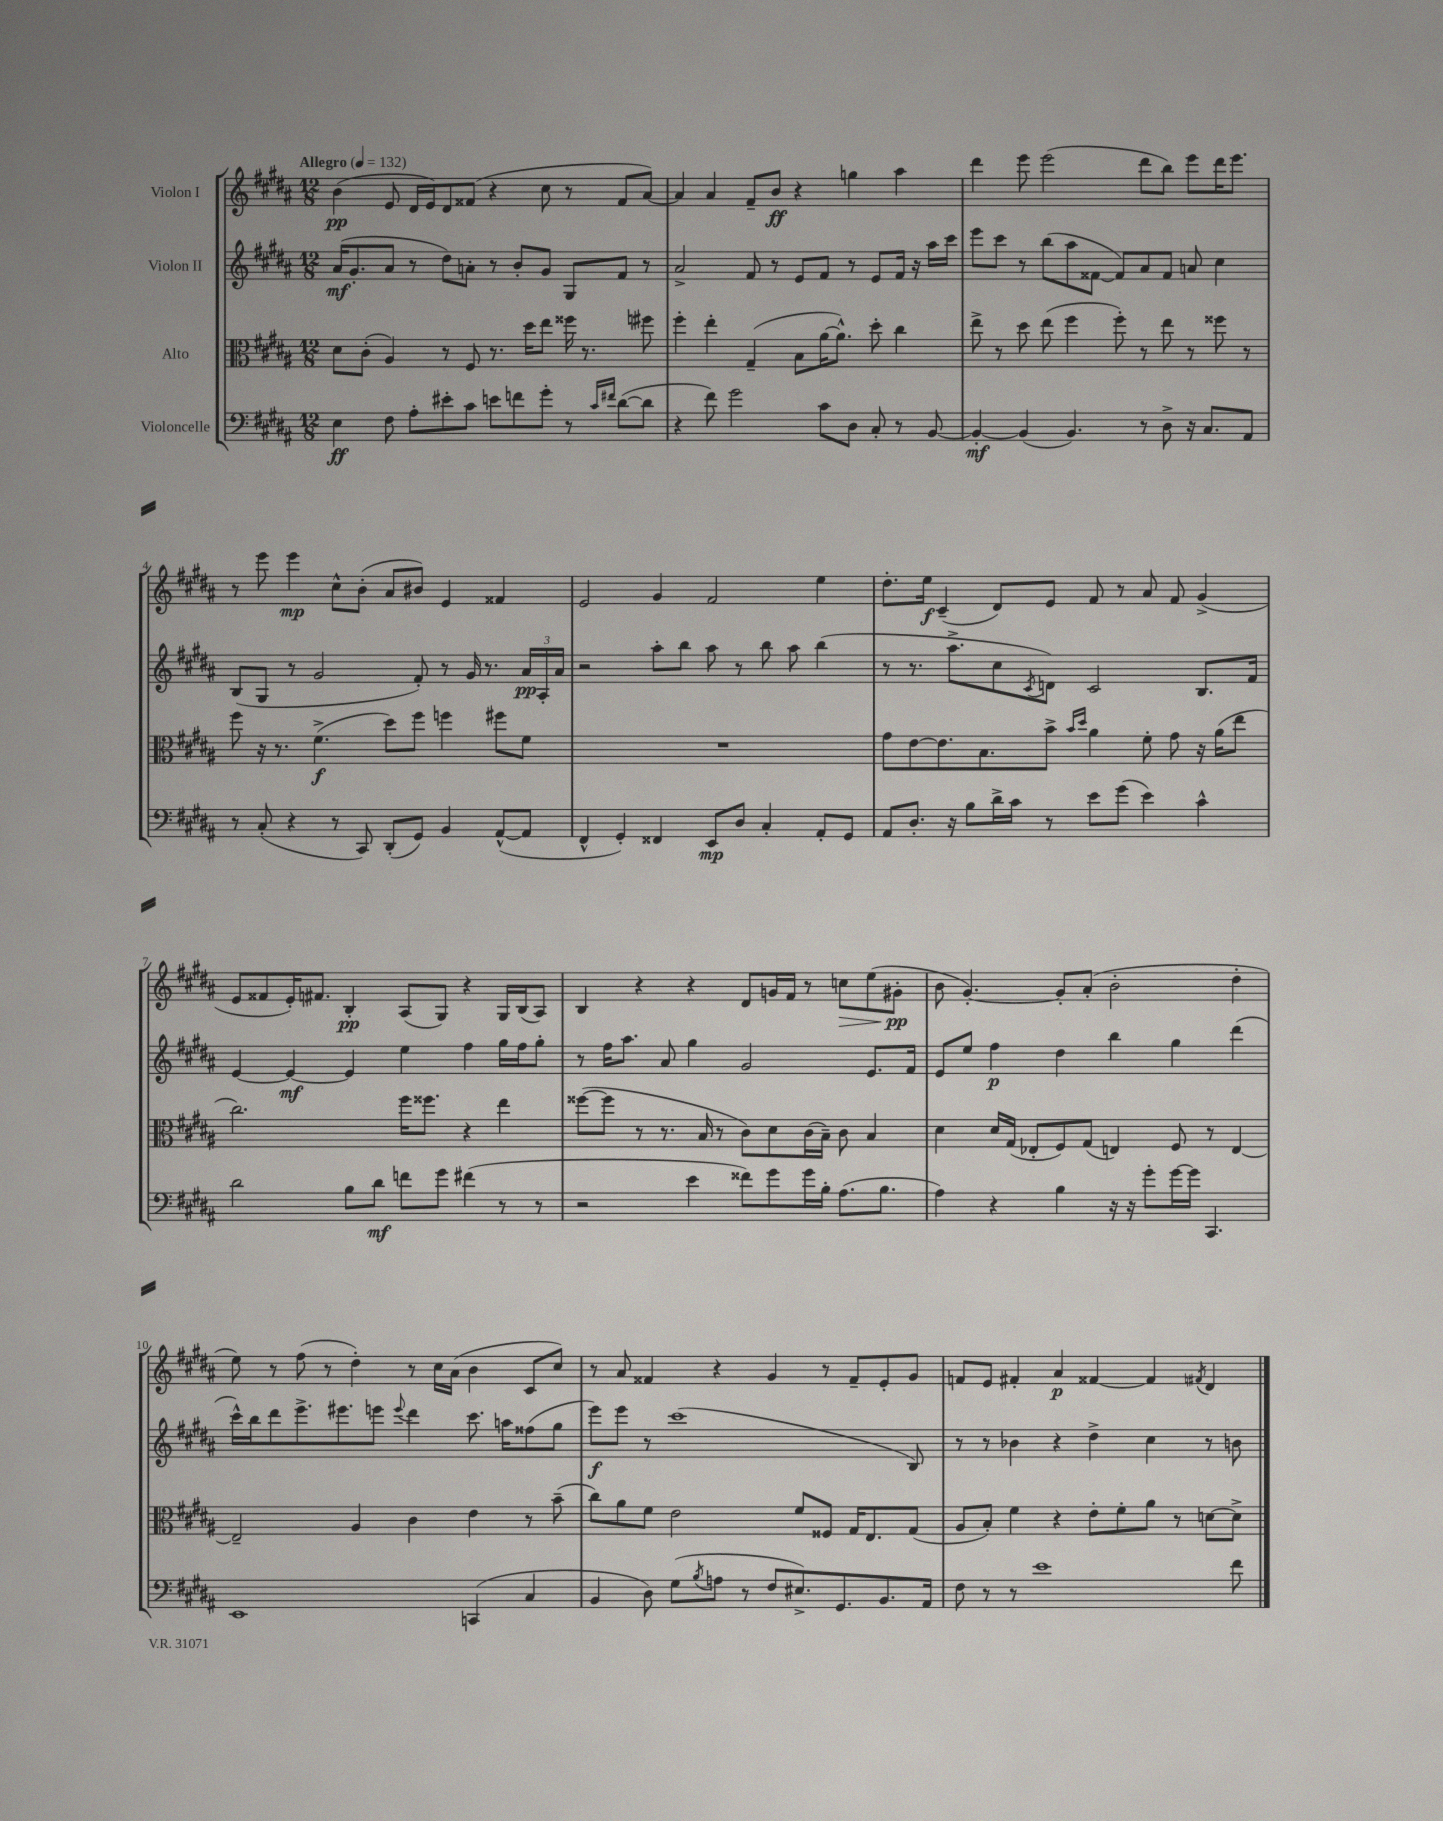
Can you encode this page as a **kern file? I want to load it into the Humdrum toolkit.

**kern	**kern	**kern	**kern
*staff4	*staff3	*staff2	*staff1
*clefF4	*clefC3	*clefG2	*clefG2
*k[f#c#g#d#a#]	*k[f#c#g#d#a#]	*k[f#c#g#d#a#]	*k[f#c#g#d#a#]
*M12/8	*M12/8	*M12/8	*M12/8
*MM132	*MM132	*MM132	*MM132
4E	8d#	(16a#	(4b
.	.	8.g#'	.
.	(8c#'	.	.
8F#	4A#)	8a#	8e
8A#'	.	8r	16d#
.	.	.	16e)
8e#'	8r	8dd#)	8d#
8c#	8F#	8a'	(8f##
8e	8.r	8r	4r
8f	.	8b'	.
.	16dd#	.	.
8g#'	8ee	8g#	8cc#
8r	16ff##	8G#	8r
.	8.r	.	.
16qqc#	.	.	.
16qqf#	.	.	.
([8d#	.	8f#	8f##
8d#]	8ff#	8r	[8a#)
=	=	=	=
4r	4ff#'	2a#^	4a#]
8f#)	4ee'	.	4a#
2g#	.	.	.
.	(4G#~	8f#	8f#~
.	.	8r	8b
.	8B	8e	4r
8c#	[16a#	8f#	.
.	8.a#^^])	.	.
8D#	.	8r	4gg
8C#'	8dd#'	8e	.
8r	4cc#	16f#	4aa#
.	.	16r	.
[8BB	.	16aa#	.
.	.	16ccc#	.
=	=	=	=
4BB'_	8ee^	8eee	4ddd#
.	8r	8ccc#	.
(4BB]	8dd#	8r	8eee
.	(8ee	(8bb	(2eee
4.BB)	4ff#	8aa#	.
.	.	[8f##	.
.	8ff#')	8f##])	.
8r	8r	8a#	8ddd#
8D#^	8ee	8f##	8bb)
16r	8r	8a	8eee
8.C#	.	.	.
.	8ff##	4cc#	16ddd#
.	.	.	8.eee
8AA#	8r	.	.
=	=	=	=
8r	8ff#	(8B	8r
(8C#'	16r	8G#	8eee
.	8.r	.	.
4r	.	8r	4eee
.	(4.f#^	2g#	.
8r	.	.	8cc#^^
8CC#)	.	.	(8b'
(8DD#'	8dd#)	.	8a#
8GG#)	8ff#	8f#')	8b#)
4BB	4ff	8r	4e
.	.	16g#	.
.	.	8.r	.
([8AA#^^	8ff#	.	4f##
8AA#]	8f#	24a#	.
.	.	24A#'	.
.	.	24a#	.
=	=	=	=
4FF#^^	1.r	2r	2e
4GG#')	.	.	.
4FF##	.	8aa#'	4g#
.	.	8bb	.
8EE	.	8aa#	2f#
8D#	.	8r	.
4C#'	.	8bb	.
.	.	8aa#	.
8AA#'	.	(4bb	4ee
8GG#	.	.	.
=	=	=	=
8AA#	8g#	8r	8.dd#'
8.D#'	[8e	8.r	.
.	.	.	16ee
.	8.e]	.	(4c#~
16r	.	8.aa#^	.
8B	.	.	.
.	8.B	.	.
16d#^	.	8cc#	8d#)
16c#	.	.	.
.	.	8qc#	.
8r	8b^	8d)	8e
.	16qqb	.	.
.	16qqdd#	.	.
8e	4a#	2c#	8f#
(8g#	.	.	8r
4e)	8f#'	.	8a#
.	8g#	.	8f#
4c#^^	16r	8.B	(4g#^
.	(16a#	.	.
.	8ee	.	.
.	.	16f#	.
=	=	=	=
2d#	2.cc#)	[4e	8e
.	.	.	8f##
.	.	4e_	16e')
.	.	.	8.f#
8B	.	4e]	4B'
8d#	.	.	.
8f	16ff#	4ee	(8A#
.	8.ff##	.	.
8g#	.	.	8G#)
(4f#	4r	4ff#	4r
8r	4ee	16gg#	16G#
.	.	16ff#	(16B
8r	.	8gg#'	8A#)
=	=	=	=
2r	([8ff##	8r	4B
.	8ff##]	16ff#	.
.	.	8.aa#	.
.	8r	.	4r
.	8.r	8a#	.
4e	.	4gg#	4r
.	16B	.	.
.	8r	.	.
8f##)	8c#)	2g#	8d#
8g#	8d#	.	16g
.	.	.	16f#
16g#	(16c#	.	8r
16B'	16B~)	.	.
(8.A#	8c#	.	8cc
.	4B	8.e	(8ee
8.B	.	.	.
.	.	.	8g#'
.	.	16f#	.
=	=	=	=
4A#)	4d#	8e	8b
.	.	8ee	[4.g#')
4r	16d#	4ff#	.
.	(16G#	.	.
.	8E-'	.	.
4B	8F#)	4dd#	8g#']
.	(8G#	.	(8a#'
16r	4E)	4bb	2b'
16r	.	.	.
8g#'	.	.	.
[16g#	8F#	4gg#	.
16g#]	.	.	.
4.CC#	8r	.	.
.	[4E	(4ddd#	4dd#'
=	=	=	=
1EE	2E~]	16ccc#^^)	8ee)
.	.	16bb	.
.	.	8ddd#	8r
.	.	8.eee^	(8ff#
.	.	.	8r
.	.	8.eee#	.
.	4A#	.	4dd#')
.	.	8eee	.
.	.	8qqeee	.
.	4c#	4ddd#	8r
.	.	.	16cc#
.	.	.	(16a#
(4CC	4e	8.ccc#	4b
.	.	16aa	.
4C#	8r	(8ff##	8c#
.	(8b~	8gg#	8cc#)
=	=	=	=
4BB	8cc#)	8eee)	8r
.	8a#	8eee	8a#
8D#)	8f#	8r	4f##
(8G#	2e	(1ccc#	.
8qB	.	.	.
8A	.	.	4r
8r	.	.	.
8F#	.	.	4g#
8.E#^)	8f#	.	.
.	8F##	.	8r
8.GG#	.	.	.
.	16G#	.	8f##~
.	8.E	.	.
8.BB	.	.	8e'
.	(8G#	8B)	8g#
16AA#	.	.	.
=	=	=	=
8F#	8A#	8r	8f
8r	8B')	8r	8e
8r	4f#	4b-	4f#'
1e	.	.	.
.	4r	4r	4a#
.	8e'	4dd#^	[4f##
.	8f#'	.	.
.	8a#	4cc#	4f##]
.	8r	.	.
.	.	.	8qf#
.	[8d	8r	4d#
8f#	8d^]	8b	.
==	==	==	==
*-	*-	*-	*-
